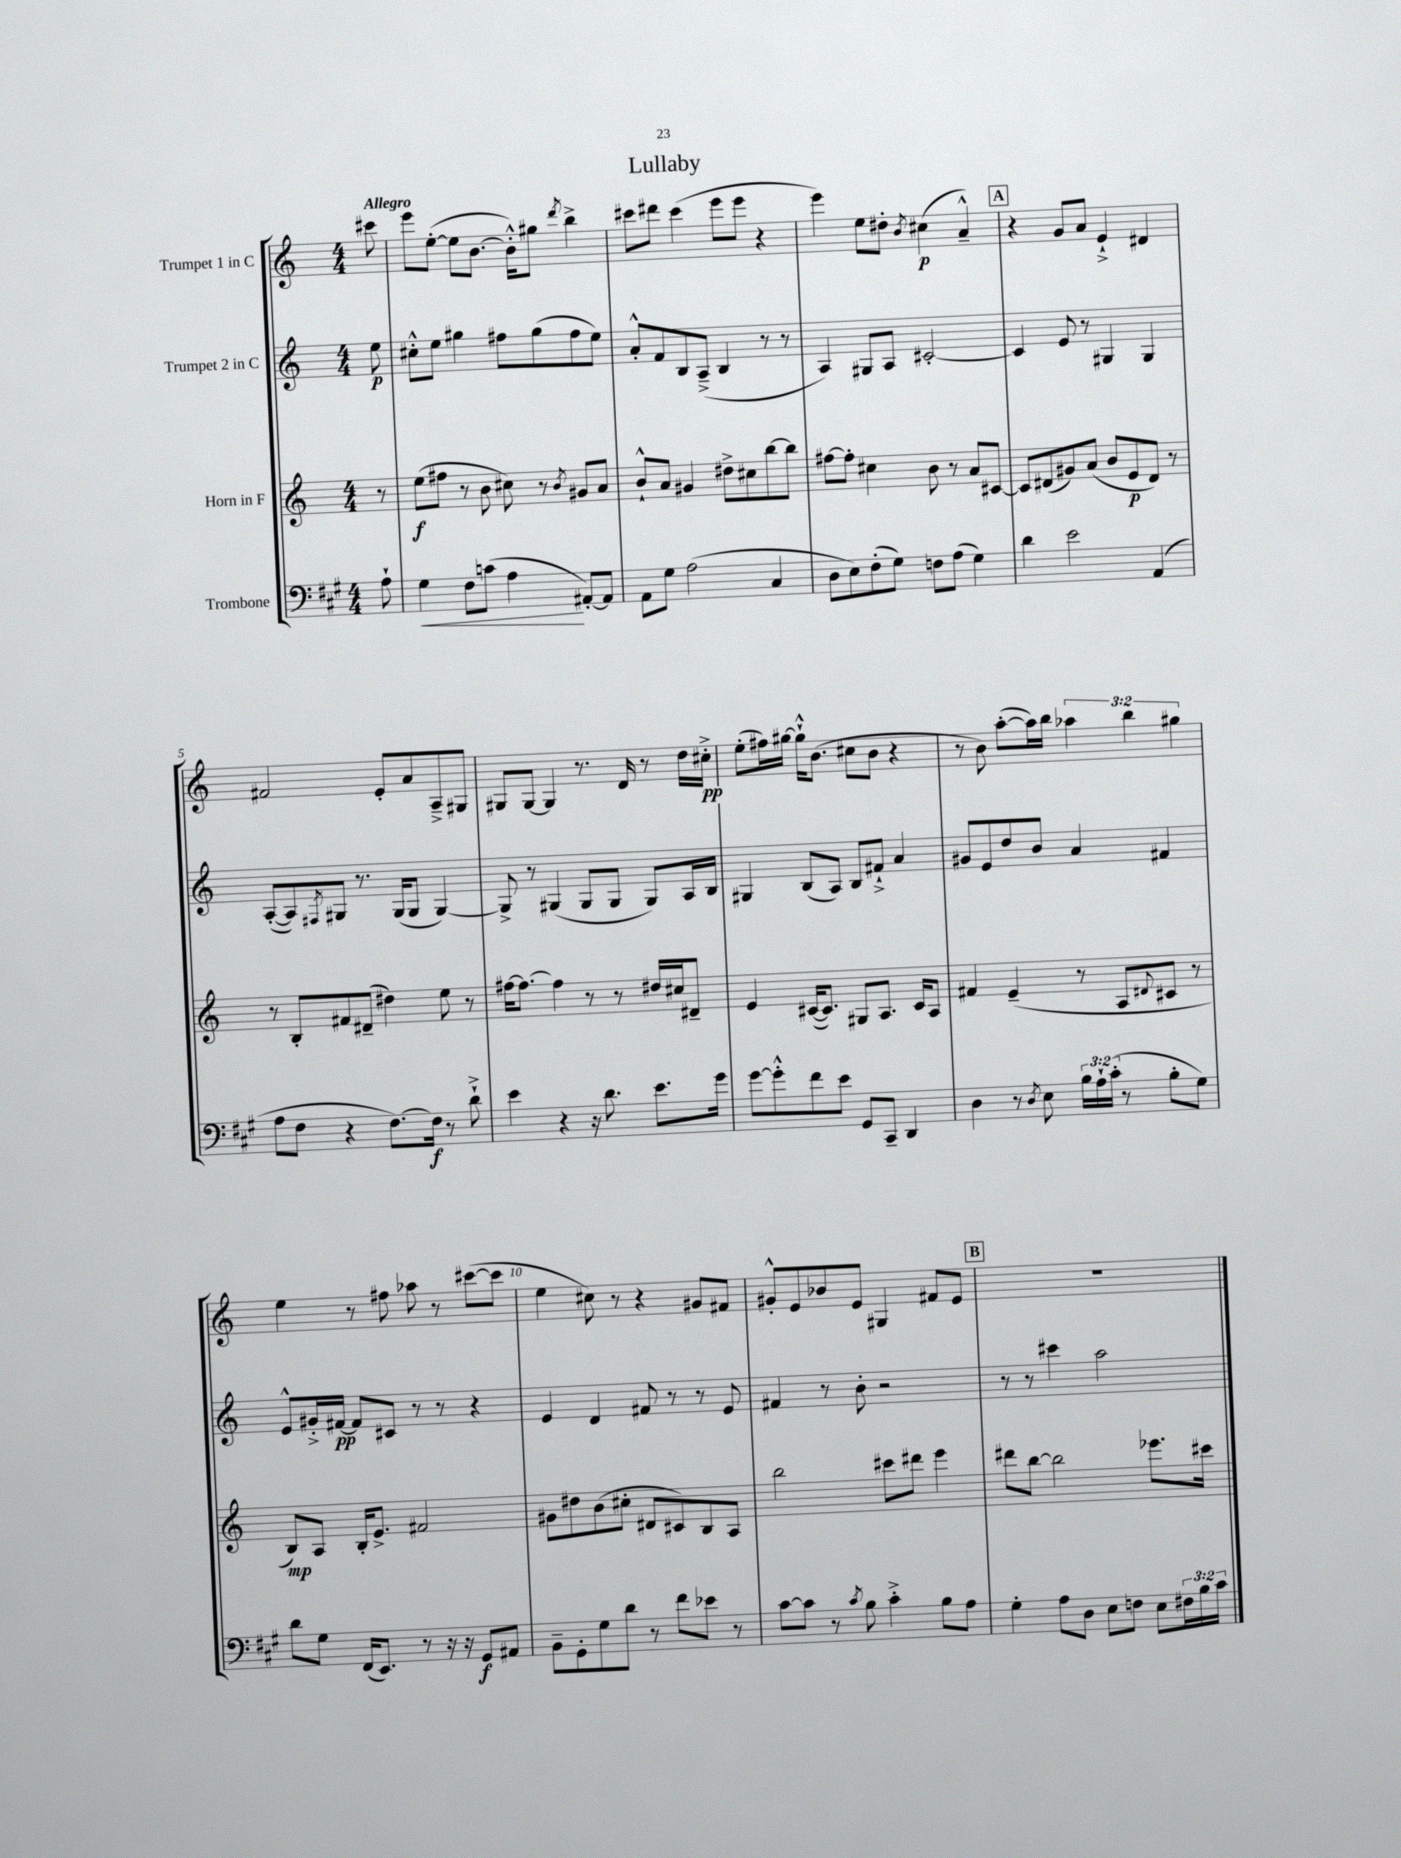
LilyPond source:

\header { title = "Lullaby" }
<<
\new StaffGroup <<
\new Staff = "s0" \with { instrumentName = "Trumpet 1 in C" } {
    \clef treble \key c \major \numericTimeSignature \time 4/4 \override Staff.TupletNumber.text = #tuplet-number::calc-fraction-text \partial 8 \tempo "Allegro"
    cis'''8 |
    e'''8 e''8~-.( e''8 b'8.~ b'16-.-^) gis''8 \acciaccatura { d'''8 } b''4-> |
    cis'''8 dis'''8 cis'''4( e'''8 e'''8 r4 |
    e'''4) e''8 dis''8-. \acciaccatura { b'8 } cis''4\p( a'4---^) |
    \mark \markup { \box "A" } r4 g'8 a'8 e'4-!-> dis'4 |
    fis'2 e'8-. a'8 a8---> gis8 |
    gis8 gis8~ gis4 r8. d'16 r8 d''16 cis''16-.->\pp |
    e''8-.( fis''16) gis''16~ gis''16-!-^ b'8.( cis''8 b'8 r4 |
    r8 b'8) a''8~-.( a''16) b''16 \tuplet 3/2 { aes''4 b''4 gis''4 } |
    e''4 r8 fis''8 aes''8 r8 cis'''8~( cis'''8 |
    e''4 cis''8) r8 r4 gis'8 fis'8 |
    gis'8-.-^ e'8 bes'8 e'8 gis4 fis'8 e'8 |
    \mark \markup { \box "B" } R1 \bar "|." |
}
\new Staff = "s1" \with { instrumentName = "Trumpet 2 in C" } {
    \clef treble \key c \major \numericTimeSignature \time 4/4 \partial 8
    e''8\p |
    cis''8-.-^ e''8 gis''4 fis''8 gis''8( fis''8 e''8) |
    a'8-.-^ f'8 b8 a8--->( b4 r8 r8 |
    a4) gis8 a8 cis'2~-. |
    \mark \markup { \box "A" } cis'4 e'8 r8 gis4 gis4 |
    a8~-.( a8) \acciaccatura { fis8 } gis8 r8. gis16( gis8 gis4~) |
    gis8-> r8 gis4( gis8 gis8 gis8) a16 b16 |
    gis4 b8( a8) b8 fis'8-!-> a'4 |
    gis'8 e'8 d''8 b'8 a'4 fis'4 |
    e'8-^ gis'16-.-> fis'16~\pp fis'8 cis'8 r8 r8 r4 |
    e'4 d'4 fis'8 r8 r8 e'8 |
    fis'4 r8 b'8-. r2 |
    \mark \markup { \box "B" } r8 r8 cis'''4 a''2 \bar "|." |
}
\new Staff = "s2" \with { instrumentName = "Horn in F" } {
    \clef treble \key c \major \numericTimeSignature \time 4/4 \partial 8
    r8 |
    e''8\f( fis''8 r8 b'8 cis''8) r8 \acciaccatura { b'8 } gis'8 a'8 |
    b'8-!-^ a'8 gis'4 dis''8-> cis''8 b''8~ b''8 |
    fis''8~ fis''8-. cis''4 b'8 r8 a'8 cis'8~ |
    \mark \markup { \box "A" } cis'8 dis'8( gis'8) a'8( b'8 e'8\p dis'8) r8 |
    r8 b8-. fis'8 dis'8--( dis''4) e''8 r8 |
    fis''16~ fis''8.~ fis''4 r8 r8 dis''16 cis''16 dis'8-- |
    e'4 cis'16~( cis'8.) gis8 a8. cis'16 a8 |
    fis'4 e'4--( r8 a8 \appoggiatura { dis'8 } cis'8 r8 |
    b8\mp) a8 b16-. e'8.-> fis'2 |
    gis'8 dis''8 b'8( cis''8-. dis'8 cis'8) b8 a8 |
    b''2 cis'''8 dis'''8 e'''4 |
    \mark \markup { \box "B" } dis'''8 b''8~ b''2 ees'''8. cis'''16 \bar "|." |
}
\new Staff = "s3" \with { instrumentName = "Trombone" } {
    \clef bass \key a \major \numericTimeSignature \time 4/4 \override Staff.TupletNumber.text = #tuplet-number::calc-fraction-text \partial 8
    a8-! |
    gis4\< fis8 c'8( a4\! ais,8~-.) ais,8 |
    a,8 gis8 a2( cis4 |
    d8 e8) fis8-.( gis8) f8 a8( gis4) |
    \mark \markup { \box "A" } d'4 e'2 a,4( |
    a8 fis8 r4 fis8.~) fis16\f r8 d'8-!-> |
    e'4 r4 r16 d'8. e'8. gis'16 |
    gis'8~ gis'8-.-^ fis'8 e'8 gis,8 cis,8-- d,4 |
    d4 r8 \acciaccatura { d8 } e8 \tuplet 3/2 { b16 a16-! cis'16-.( } r8 b8-. gis8) |
    d'8 gis8 fis,16( e,8.) r8 r16 r16 gis,8\f ais,8 |
    b,8-- gis,8-. gis8 d'8 r8 fis'8 ees'8 r8 |
    cis'8~ cis'8 r8 \acciaccatura { cis'8 } b8 cis'4-.-> b8 a8 |
    \mark \markup { \box "B" } gis4-. a8 d8 e8 f8 e8 \tuplet 3/2 { fis16 b16 cis'16 } \bar "|." |
}
>>
>>
\layout { \context { \Score \override BarNumber.break-visibility = ##(#f #t #t) barNumberVisibility = #(every-nth-bar-number-visible 5) } }
